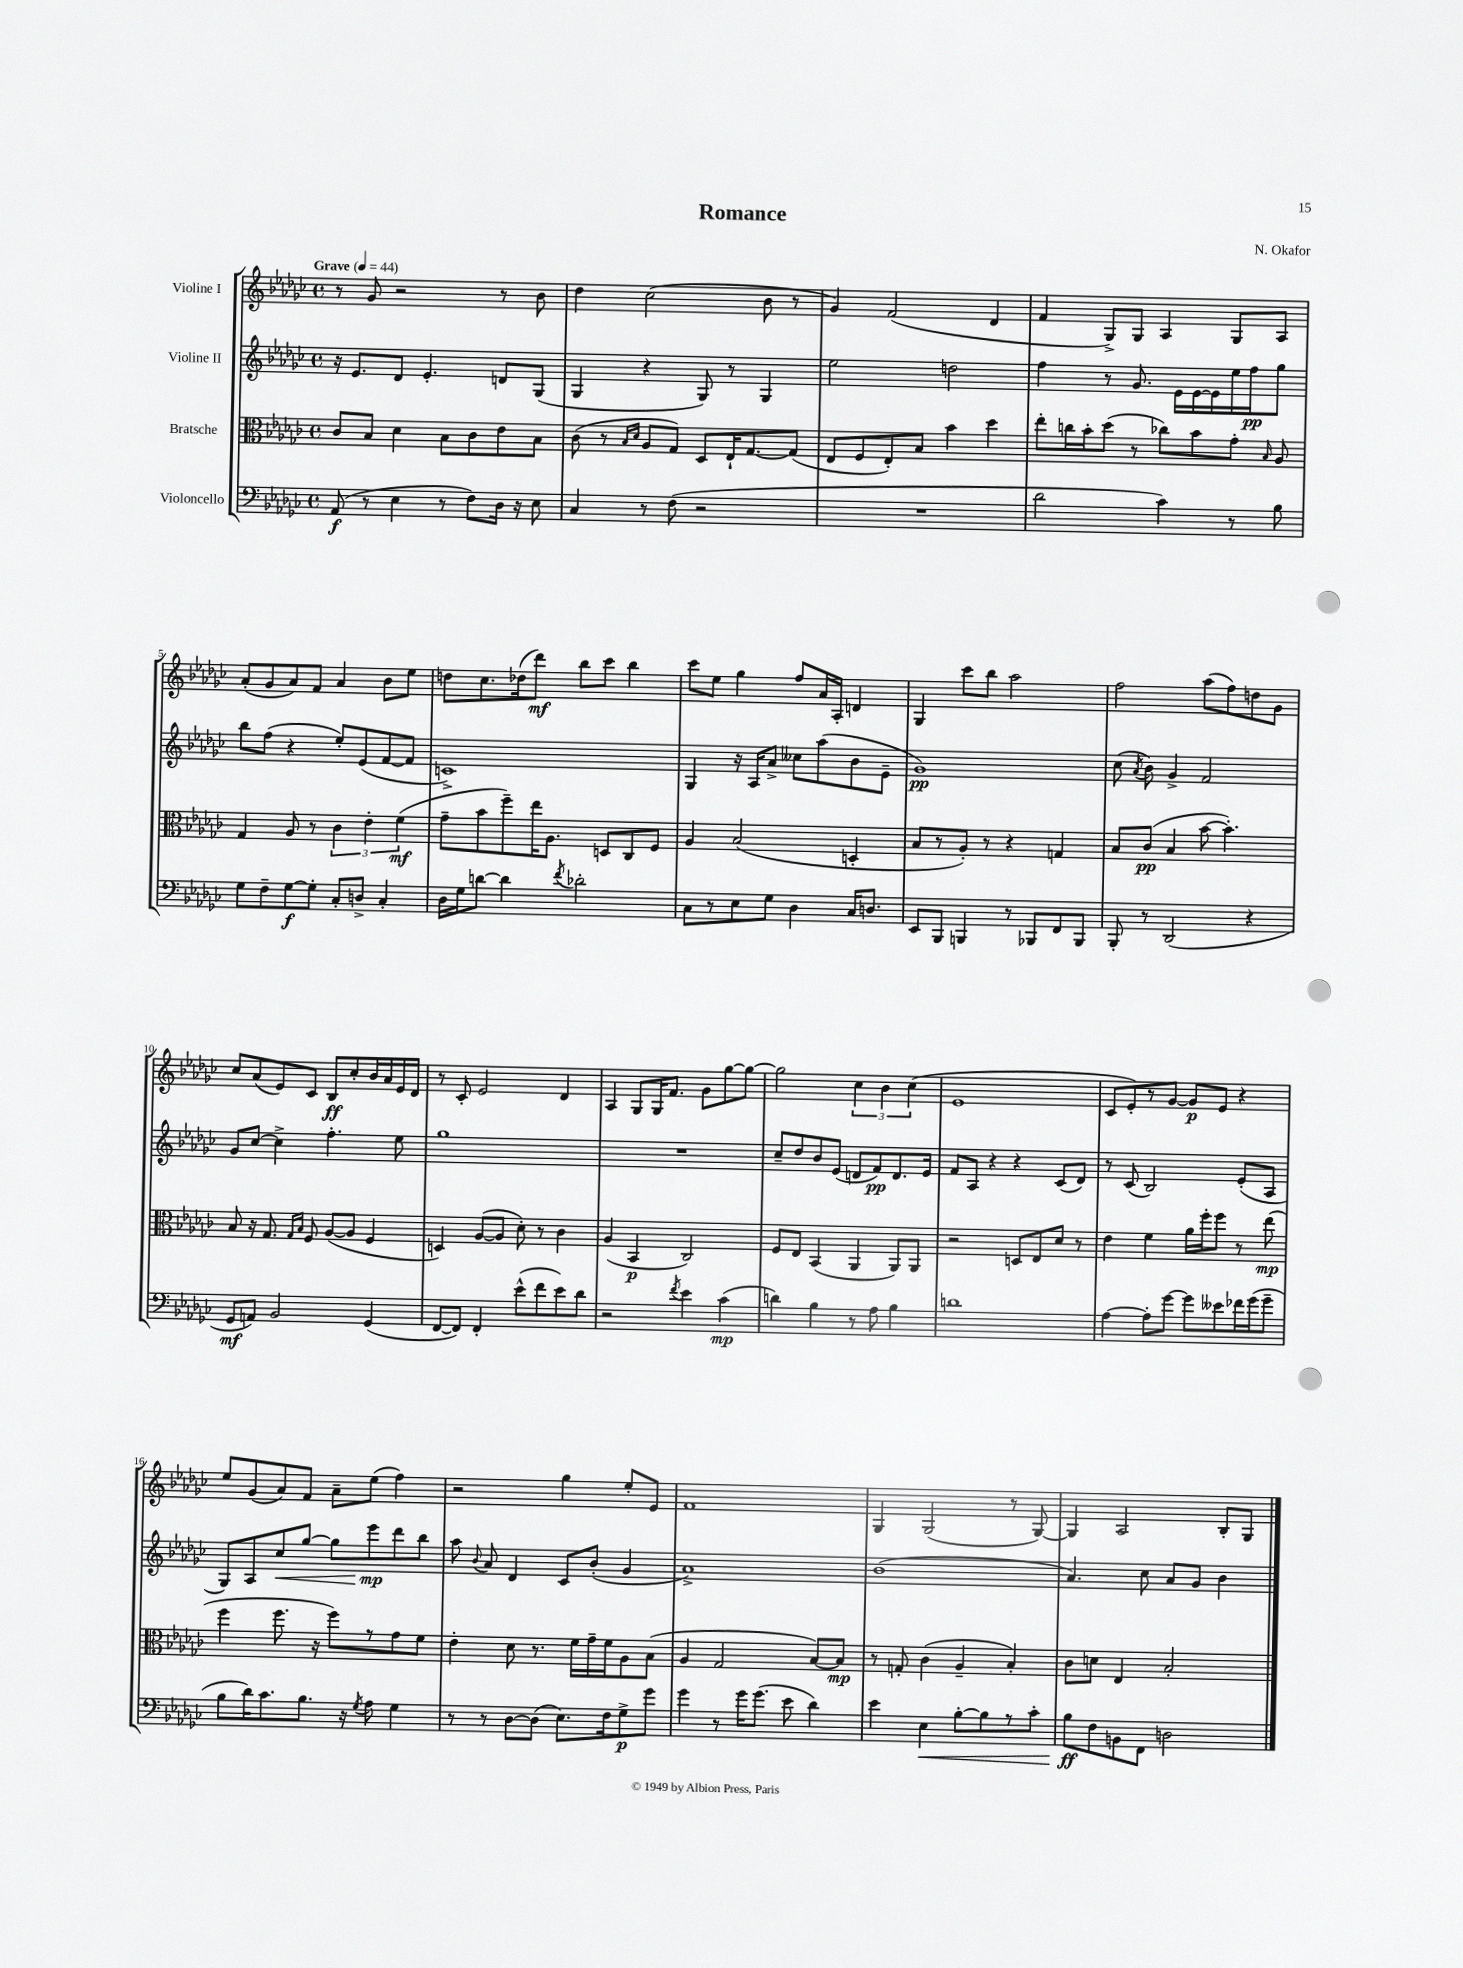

**kern	**kern	**kern	**kern
*staff4	*staff3	*staff2	*staff1
*clefF4	*clefC3	*clefG2	*clefG2
*k[b-e-a-d-g-c-]	*k[b-e-a-d-g-c-]	*k[b-e-a-d-g-c-]	*k[b-e-a-d-g-c-]
*M4/4	*M4/4	*M4/4	*M4/4
*met(c)	*met(c)	*met(c)	*met(c)
*MM44	*MM44	*MM44	*MM44
(8AA-	8c-	16r	8r
.	.	8.e-	.
8r	8B-	.	8g-
4E-	4d-	8d-	2r
.	.	4.e-'	.
8r	8B-	.	.
8F)	8c-	.	.
16D-	8e-	8d	8r
16r	.	.	.
8E-	8B-	(8G-	8b-
=	=	=	=
4C-	(8c-	4G-	4dd-
.	8r	.	.
.	16qqB-	.	.
.	16qqd-	.	.
8r	8A-	4r	(2cc-
(8F	8G-)	.	.
2r	8D-	8G-)	.
.	16E-`	8r	.
.	[8.G-	.	.
.	.	4G-	8b-
.	(8G-]	.	8r
=	=	=	=
1r	8E-	2ee-	4g-)
.	8F	.	.
.	8E-')	.	(2f
.	8B-	.	.
.	4b-	2dd	.
.	4dd-	.	4d-
=	=	=	=
2d-	8ee-'	4ff	4f
.	16cc	.	.
.	16b-'	.	.
.	(8dd-	8r	8G-^)
.	8r	8.g-	8G-
4c-)	8cc-)	.	4A-
.	.	16e-	.
.	8b-	[16e-	.
.	.	16e-]	.
8r	8g-'	16ee-	8G-
.	.	16ff	.
.	16qqB-	.	.
8B-	8A-	8gg-	8A-
=	=	=	=
8G-	4G-	8bb-	(8a-'
8F~	.	(8ff	8g-
[8G-	8A-	4r	8a-)
8G-']	8r	.	8f
8C-'	6c-	8ee-')	4a-
8D^	.	(8e-	.
.	6e-'	.	.
4C-'	.	[8f	8b-
.	(6f	.	.
.	.	8f]	8ee-
=	=	=	=
16D-	8g-~	1c^)	8dd
16G-	.	.	.
[8d	8b-	.	8.cc-
4d]	8ff~)	.	.
.	.	.	(16dd-
.	16ee-	.	8ddd-)
.	8.A-	.	.
8qf	.	.	.
2d-'	.	.	8bb-
.	8D	.	8ccc-
.	8C-	.	4bb-
.	8F	.	.
=	=	=	=
8C-	4A-	4G-	8ccc-
8r	.	.	8ee-
8E-	(2B-	16r	4gg-
.	.	16A-	.
8G-	.	8a-^	.
4D-	.	8cc--	8ff
.	.	(8aa-	16a-
.	.	.	16A-'
16C-	4D'	8b-	4d
8.D	.	.	.
.	.	8e-~	.
=	=	=	=
8EE-	8B-	1g-)	4G-
8BBB-	8r	.	.
4BBB	8A-')	.	8ccc-
.	8r	.	8bb-
8r	4r	.	2aa-
8BBB-	.	.	.
8FF	4G	.	.
8BBB-	.	.	.
=	=	=	=
8BBB-'	8B-	(8cc-	2ff
.	.	8qa-	.
8r	(8c-	8b-)	.
(2DD-	4B-	4g-^	.
.	[8b-	2f	(8aa-
.	4.b-'])	.	8ff)
4r	.	.	8dd
.	.	.	8g-
=	=	=	=
8GG-	8B-	8g-	8cc-
8AA)	16r	[8cc-	(8a-
.	8.G-	.	.
2BB-	.	4cc-^]	8e-)
.	16qqG-	.	.
.	16qqB-	.	.
.	8F	.	8c-
.	([8A-	4.ff'	8B-
.	8A-]	.	8cc-'
(4GG-	4F	.	16b-
.	.	.	16a-
.	.	8ee-	16e-
.	.	.	16d-
=	=	=	=
[8FF	4D)	1gg-	8r
8FF])	.	.	8c-'
4FF'	([8A-	.	2e-
.	8A-]	.	.
(8e-^^	8d-')	.	.
8f	8r	.	.
8e-)	4c-	.	4d-
8d-	.	.	.
=	=	=	=
2r	(4A-	1r	4A-
.	4BB-	.	8G-
.	.	.	16G-
.	.	.	8.f
8qf	.	.	.
4e-	2C-)	.	.
.	.	.	8g-
(4c-	.	.	[8gg-
.	.	.	8gg-_
=	=	=	=
4d)	8F	8cc-~	2gg-]
.	8E-	8dd-	.
4B-	(4BB-	8b-	.
.	.	(8e-	.
8r	4AA-	8d	6cc-
8A-	.	8f)	.
.	.	.	6b-
4B-	8AA-)	8.d	.
.	.	.	(6cc-
.	8AA-	.	.
.	.	16e-	.
=	=	=	=
1d	2r	8f	1e-
.	.	8A-	.
.	.	4r	.
.	8D	4r	.
.	8E-	.	.
.	8d-	(8c-	.
.	8r	8d-)	.
=	=	=	=
[4A-	4e-	8r	8c-
.	.	(8c-	8e-')
8A-']	4f	2B-)	8r
[8g-	.	.	[8g-
8g-]	16a-	.	8g-]
.	16ff'	.	.
8e--	8ff	.	8e-
16f-	8r	(8e-'	4r
(16g-	.	.	.
8g-~	(8ee-	8A-	.
=	=	=	=
8B-	4ff	8G-)	8ee-
16d-)	.	8A-	(8g-
8.c-	.	.	.
.	8.ff	8cc-	8a-)
8.B-	.	[8gg-	8f
.	16r	.	.
.	8ff)	8gg-]	8a-~
16r	.	.	.
8qG-	.	.	.
8A-	8r	8eee-	(8ee-
4G-	8g-	8ddd-	4ff)
.	8f	8bb-	.
=	=	=	=
8r	4e-'	8aa-	2r
.	.	8qqb-	.
8r	.	8a-	.
[8D-	8d-	4d-	.
(8D-]	8.r	.	.
8.E-)	.	8c-	4gg-
.	16f	.	.
.	16g-~	(8b-'	.
16F	16f	.	.
8G-^	8A-	4g-	8ee-'
8g-	(8B-	.	8e-
=	=	=	=
4g-	4A-	1a-^)	1f
8r	2G-	.	.
16g-	.	.	.
(8.g-	.	.	.
8e-	.	.	.
4d-)	[8B-)	.	.
.	8B-]	.	.
=	=	=	=
4e-	8r	(1b-	4G-
.	8G'	.	.
4E-	(4c-	.	(2G-
[8B-'	4A-~	.	.
8B-]	.	.	.
8r	4B-')	.	8r
8c-'	.	.	[8G-)
=	=	=	=
8B-	8c-	4.a-)	4G-]
8F	8d	.	.
8BB	4E-	.	2A-
8FF	.	8cc-	.
2D	2B-'	8a-	.
.	.	8g-	.
.	.	4b-	8B-'
.	.	.	8G-
==	==	==	==
*-	*-	*-	*-
